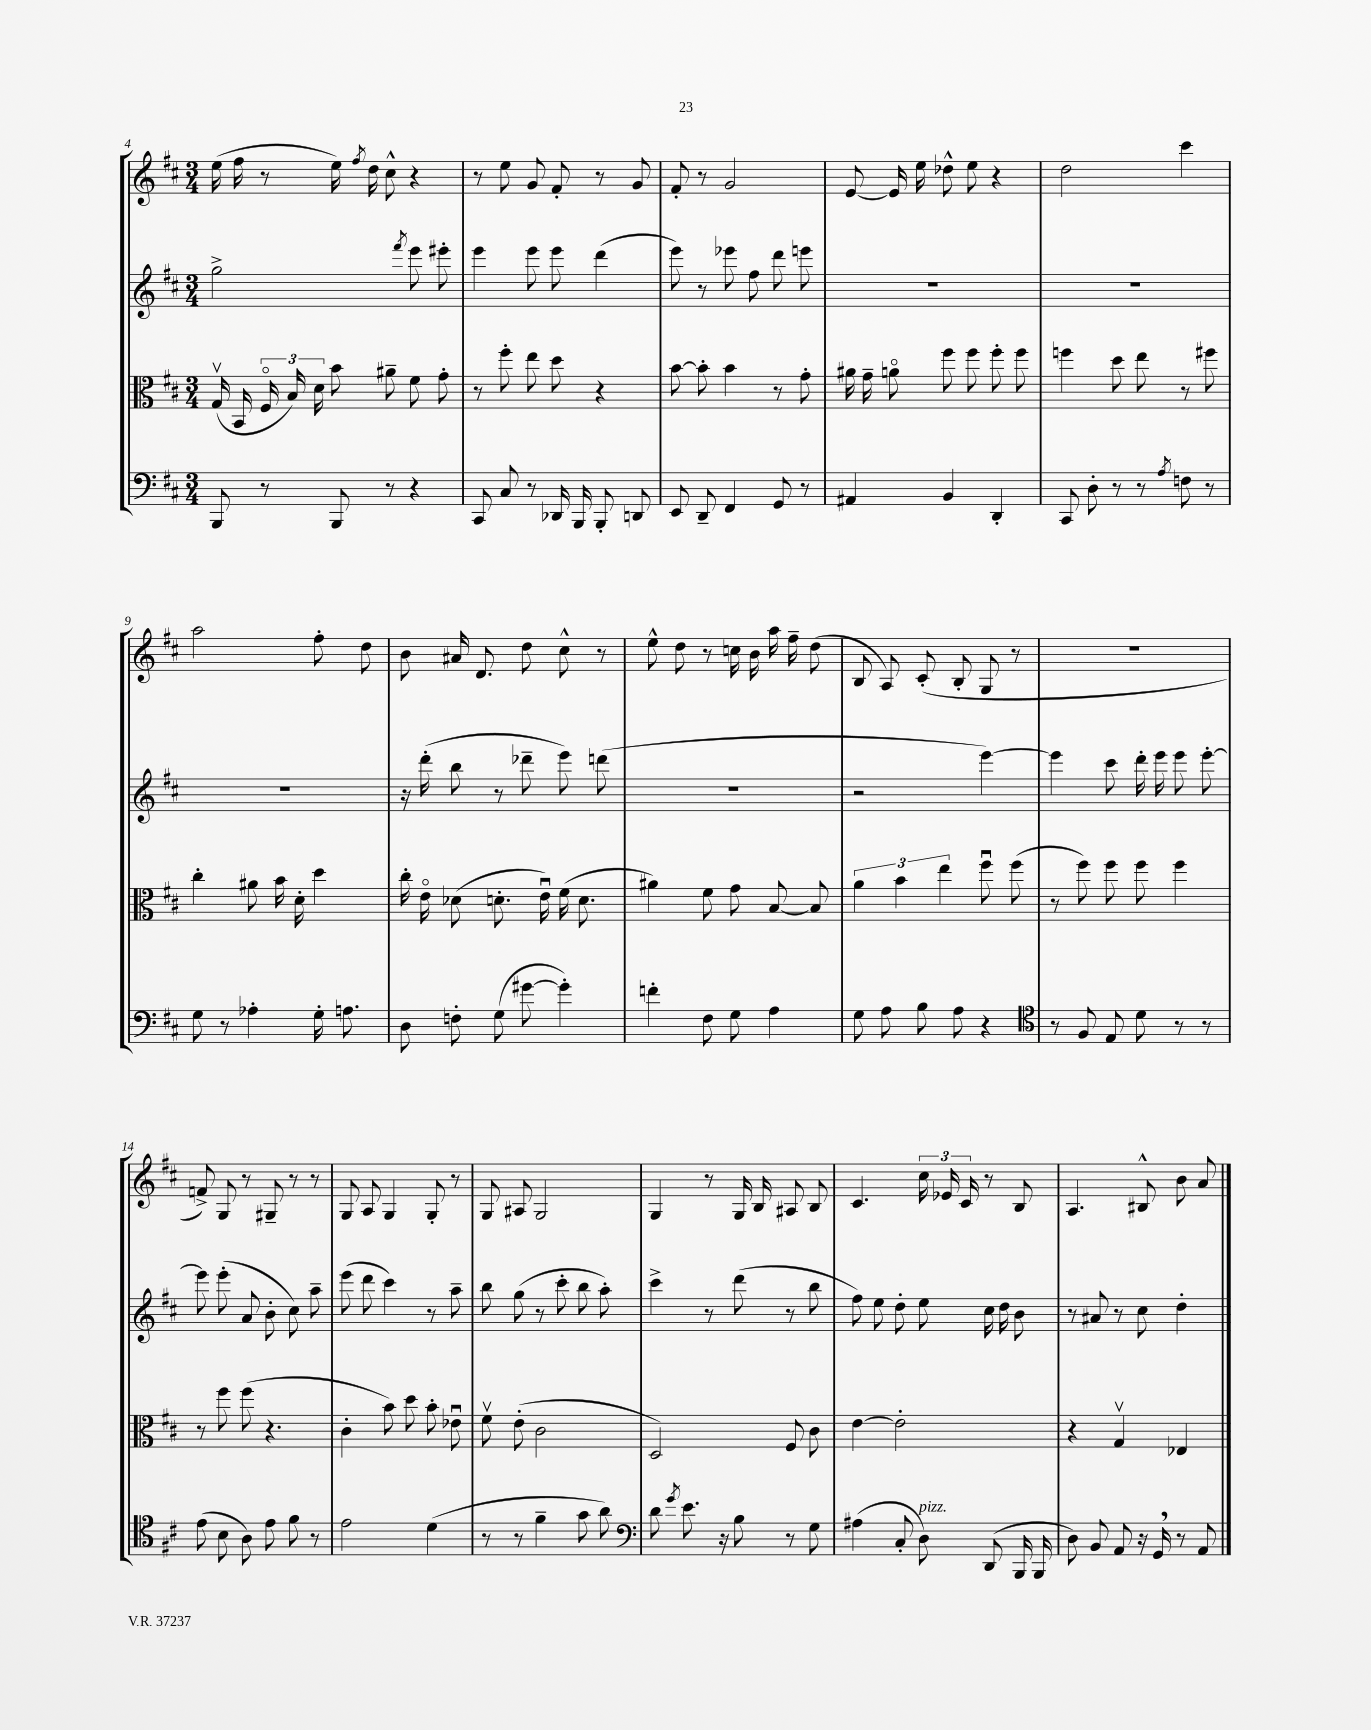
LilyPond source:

<<
\new StaffGroup <<
\new Staff = "s0" {
    \clef treble \key d \major \numericTimeSignature \time 3/4
    \autoBeamOff e''16( fis''16 r8 e''16) \acciaccatura { fis''8 } d''16 cis''8-^ r4 |
    r8 e''8 g'8 fis'8-. r8 g'8 |
    fis'8-. r8 g'2 |
    e'8~ e'16 e''16 des''8-^ e''8 r4 |
    d''2 cis'''4 |
    a''2 fis''8-. d''8 |
    b'8 ais'16 d'8. d''8 cis''8-^ r8 |
    e''8-^ d''8 r8 c''16 b'16 a''16 fis''16-- d''8( |
    b8 a8) cis'8-.( b8-. g8 r8 |
    R2. |
    f'8->) g8 r8 gis8-- r8 r8 |
    g8 a8 g4 g8-. r8 |
    g8 ais8 g2 |
    g4 r8 g16 b16 ais8 b8 |
    cis'4. \tuplet 3/2 { cis''16 ees'16 cis'16 } r8 b8 |
    a4. bis8-^ b'8 a'8 \bar "|." |
}
\new Staff = "s1" {
    \clef treble \key d \major \numericTimeSignature \time 3/4
    \autoBeamOff g''2-> \acciaccatura { fis'''8 } e'''8 eis'''8-. |
    e'''4 e'''8 e'''8 d'''4( |
    e'''8) r8 ees'''8 fis''8 d'''8 e'''8 |
    R2. |
    R2. |
    R2. |
    r16 d'''16-.( b''8 r8 des'''8-- e'''8) d'''8( |
    R2. |
    r2 e'''4~) |
    e'''4 cis'''8 d'''16-. e'''16 e'''8 e'''8~-. |
    e'''8 e'''8-.( a'8 b'8-. cis''8) a''8-- |
    e'''8( d'''8 cis'''4) r8 a''8-- |
    b''8 g''8( r8 cis'''8-. b''8 a''8-.) |
    cis'''4-> r8 d'''8( r8 b''8 |
    fis''8) e''8 d''8-. e''8 cis''16 d''16 b'8 |
    r8 ais'8 r8 cis''8 d''4-. \bar "|." |
}
\new Staff = "s2" {
    \clef alto \key d \major \numericTimeSignature \time 3/4
    \autoBeamOff g16\upbow( b,16 \tuplet 3/2 { fis16\flageolet b16) d'16 } b'8 ais'8-- fis'8 g'8-. |
    r8 fis''8-. e''8 d''8 r4 |
    b'8~ b'8-. b'4 r8 g'8-. |
    ais'16 g'16-- a'8\flageolet fis''8 fis''8 fis''8-. fis''8 |
    f''4 d''8 e''8 r8 fis''8 |
    cis''4-. ais'8 b'16 d'16-. d''4 |
    cis''16-. e'16\flageolet des'8( d'8.-. e'16\downbow) fis'16( d'8. |
    ais'4) fis'8 g'8 b8~ b8 |
    \tuplet 3/2 { a'4 b'4 e''4 } fis''8\downbow fis''8( |
    r8 fis''8) fis''8 fis''8 fis''4 |
    r8 fis''8 fis''8( r4. |
    cis'4-. b'8) d''8 b'8-. ees'8\downbow |
    fis'8\upbow e'8-.( cis'2 |
    d2) fis8 cis'8 |
    e'4~ e'2-. |
    r4 g4\upbow ees4 \bar "|." |
}
\new Staff = "s3" {
    \clef bass \key d \major \numericTimeSignature \time 3/4
    \autoBeamOff b,,8 r8 b,,8 r8 r4 |
    cis,8 cis8 r8 des,16 b,,16 b,,8-. d,8 |
    e,8 d,8-- fis,4 g,8 r8 |
    ais,4 b,4 d,4-. |
    cis,8 d8-. r8 r8 \acciaccatura { a8 } f8 r8 |
    g8 r8 aes4-. g16-. a8. |
    d8 f8-. g8( gis'8~ gis'4-.) |
    f'4-. fis8 g8 a4 |
    g8 a8 b8 a8 r4 |
    \clef tenor r8 fis8 e8 d'8 r8 r8 |
    e'8( b8 a8) e'8 fis'8 r8 |
    e'2 d'4( |
    r8 r8 fis'4-- g'8 a'8) |
    \clef bass d'8 \acciaccatura { g'8 } e'8. r16 b8 r8 g8 |
    ais4( cis8-. d8^\markup { \italic "pizz." }) d,8( b,,16 b,,16 |
    d8) b,8 a,8 r16 g,16 \breathe r8 a,8 \bar "|." |
}
>>
>>
\layout { \context { \Score currentBarNumber = #4 } }
